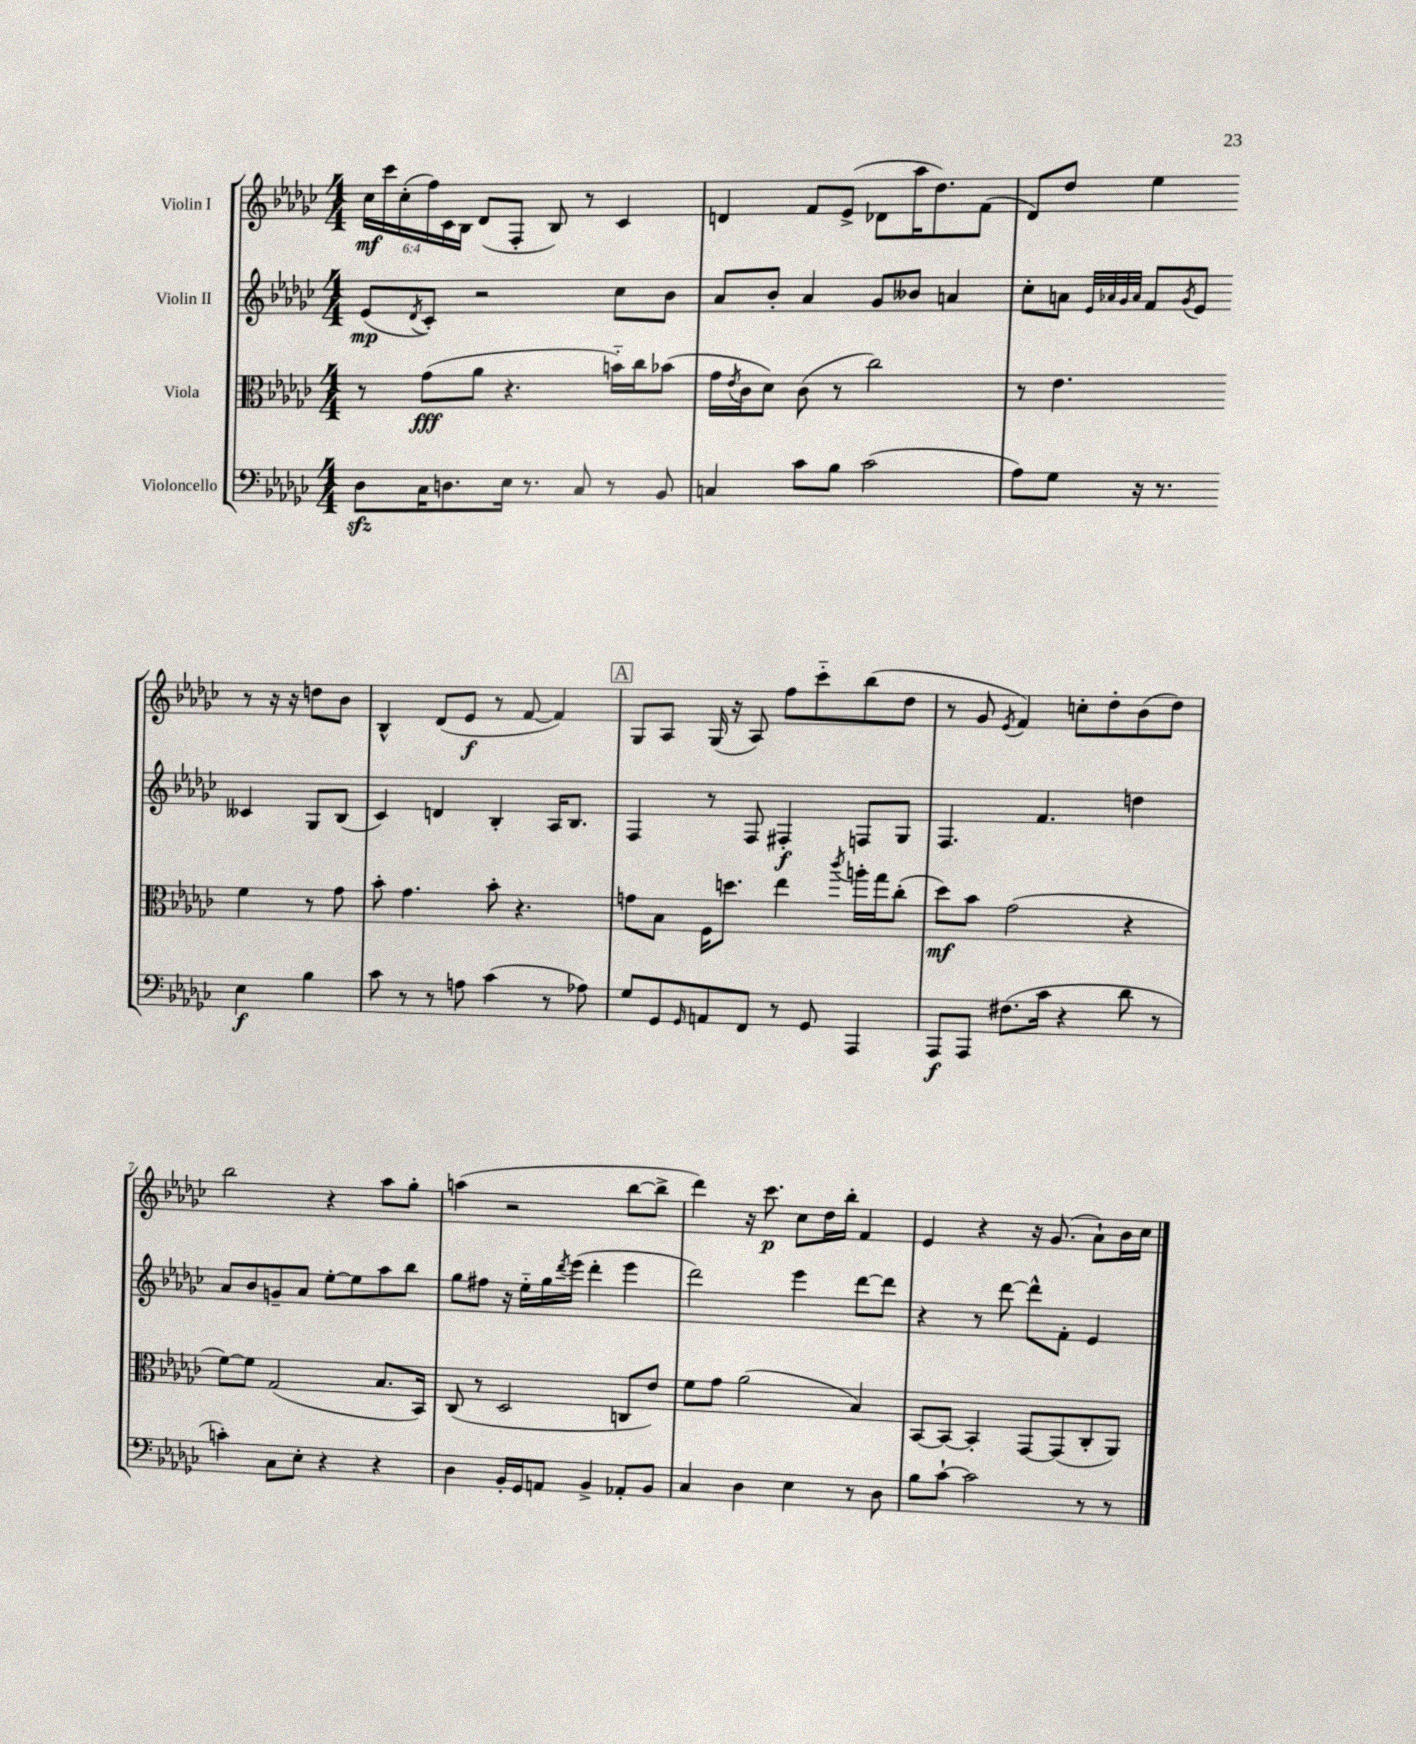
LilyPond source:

<<
\new StaffGroup <<
\new Staff = "s0" \with { instrumentName = "Violin I" } {
    \clef treble \key ges \major \numericTimeSignature \time 4/4 \override Staff.TupletNumber.text = #tuplet-number::calc-fraction-text
    \tuplet 6/4 { ces''16\mf ces'''16 ces''16-.( f''16) ces'16 bes16 } des'8( f8-. bes8) r8 ces'4 |
    d'4 f'8 ees'8->( des'8 aes''16 des''8.) f'8( |
    des'8) des''8 ees''4 r8 r16 r16 d''8 bes'8 |
    bes4-^ des'8( ees'8\f r8 f'8~ f'4) |
    \mark \markup { \box "A" } ges8 aes8 ges16( r16 aes8) f''8 ces'''8-_ bes''8( des''8 |
    r8 ges'8 \acciaccatura { ees'8 } f'4) c''8-. des''8-. bes'8( des''8) |
    bes''2 r4 aes''8 ges''8-. |
    a''4( r2 bes''8~ bes''8-> |
    des'''4) r16 ces'''8.\p ces''8 des''16 bes''16-. f'4 |
    ees'4 r4 r16 ges'8.( aes'8-!) bes'16 ces''16 \bar "|." |
}
\new Staff = "s1" \with { instrumentName = "Violin II" } {
    \clef treble \key ges \major \numericTimeSignature \time 4/4
    ees'8\mp( \acciaccatura { des'8 } ces'8-.) r2 ces''8 bes'8 |
    aes'8 bes'8-. aes'4 ges'8 beses'8 a'4 |
    ces''8-. a'8 \grace { ees'32 aes'32 ges'32 aes'32 } f'8 \acciaccatura { ges'8 } ees'8 ceses'4 ges8 bes8( |
    ces'4) d'4 bes4-. aes16 bes8. |
    \mark \markup { \box "A" } f4 r8 f8 fis4-.\f f8 ges8 |
    f4. f'4. d''4 |
    aes'8 bes'8 g'8-- aes'8 ees''8~-. ees''8 aes''8 bes''8 |
    ges''8 fis''8 r16 ees''16-_ ges''16 \acciaccatura { des'''8 } ees'''16( des'''4-. ees'''4 |
    des'''2) ees'''4 des'''8~ des'''8 |
    r4 r8 des'''8~ des'''8-^ f'8-. ees'4 \bar "|." |
}
\new Staff = "s2" \with { instrumentName = "Viola" } {
    \clef alto \key ges \major \numericTimeSignature \time 4/4
    r8 ges'8\fff( aes'8 r4. b'16-_) ces''16 bes'8( |
    ges'16 \acciaccatura { ees'8 } ces'16 des'8) ces'8( r8 ces''2) |
    r8 ees'4. f'4 r8 ges'8 |
    bes'8-. ges'4. bes'8-. r4. |
    \mark \markup { \box "A" } g'8 bes8 f16 d''8. ees''4 \acciaccatura { ces'''8 } a''16-. ges''16 ces''8-.( |
    des''8\mf) bes'8 ges'2( r4 |
    f'8~) f'8 ges2( bes8. bes,16) |
    ces8( r8 des2 c8 ees'8) |
    f'8 ges'8 aes'2( bes4) |
    bes,8~ bes,8~ bes,4-. ges,8~ ges,8( ces8-. aes,8) \bar "|." |
}
\new Staff = "s3" \with { instrumentName = "Violoncello" } {
    \clef bass \key ges \major \numericTimeSignature \time 4/4
    des8\sfz ces16 d8. ees16 r8. ces8 r8 bes,8 |
    c4 ces'8 bes8 ces'2( |
    aes8) ges8 r16 r8. ees4\f bes4 |
    ces'8 r8 r8 a8 ces'4( r8 aes8) |
    \mark \markup { \box "A" } ges8 ges,8 \grace { ges,16 } a,8 f,8 r8 ges,8 aes,,4 |
    aes,,8\f aes,,8 fis8.( ces'16 r4 des'8 r8 |
    c'4-.) ces8 ees8-. r4 r4 |
    des4 bes,16-. ges,16 a,8 bes,4-> aes,8-. bes,8 |
    ces4 des4 ees4 r8 des8 |
    bes8 ces'8~-! ces'2 r8 r8 \bar "|." |
}
>>
>>
